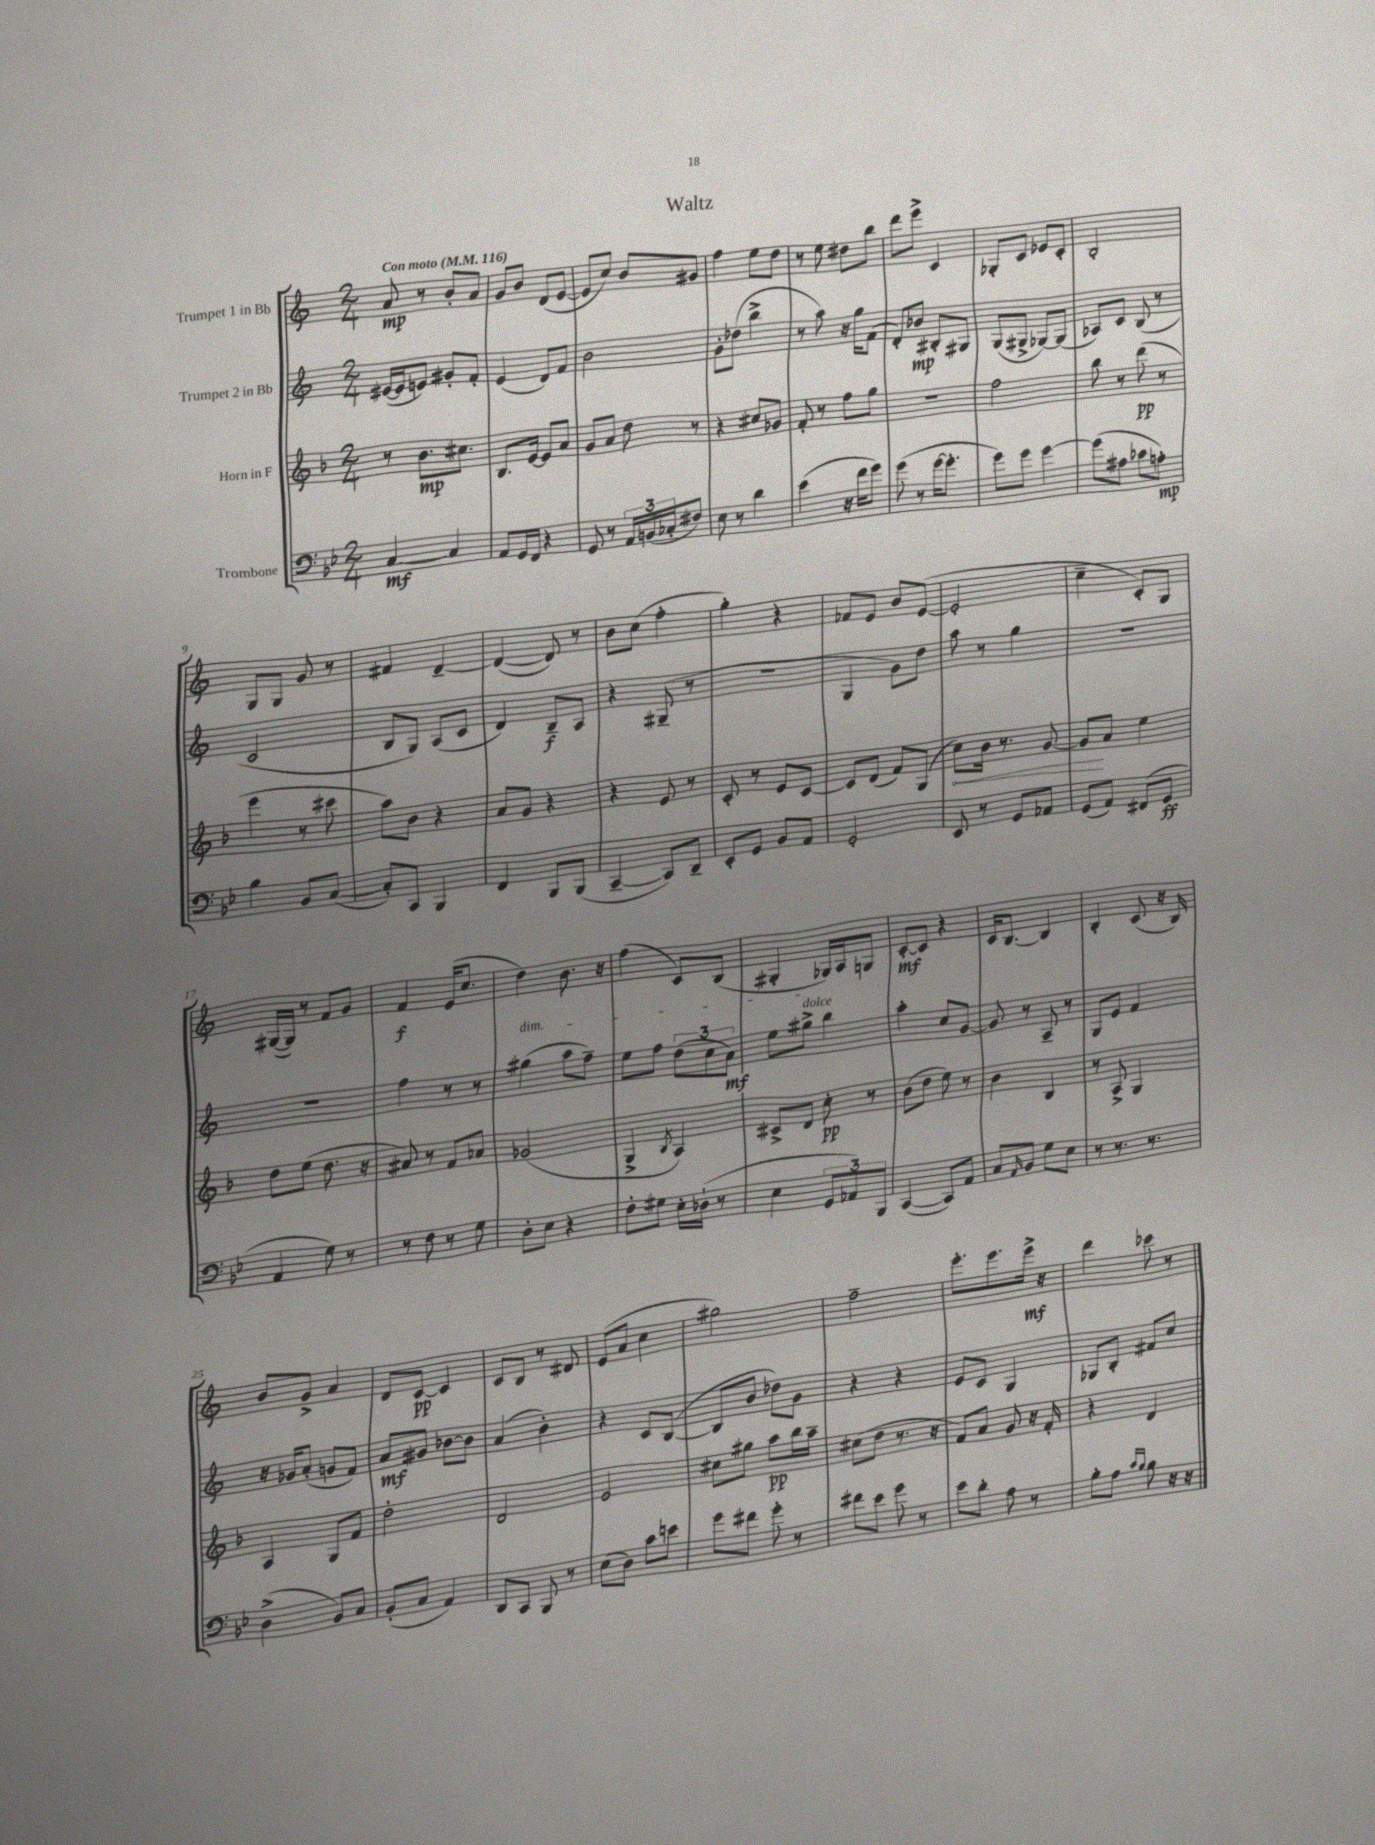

**kern	**kern	**kern	**kern
*staff4	*staff3	*staff2	*staff1
*clefF4	*clefG2	*clefG2	*clefG2
*k[b-e-]	*k[b-]	*k[]	*k[]
*M2/4	*M2/4	*M2/4	*M2/4
*MM116	*MM116	*MM116	*MM116
[4C	8r	([16e#	8a
.	.	16e#]	.
.	8.b-	8e)	8r
4C]	.	8g#'	8b'
.	8.cc#	.	.
.	.	8f'	8a
=	=	=	=
8AA	8.B-	(4e	8g
16GG	.	.	8b
16FF	[16e	.	.
4r	8e]	8d)	(8d
.	8a	8f	[8e
=	=	=	=
8GG	8g	2b	8e]
8r	8a	.	8cc)
24AA	8dd	.	8b
(24BB	.	.	.
24C-'	.	.	.
8F#)	8r	.	8g#
=	=	=	=
8E-	4r	8g'	4ff
8r	.	(8dd-	.
4d	8cc#	4bb^	8ee
.	8g-	.	8dd
=	=	=	=
(4e-	8f'	8r	8r
.	8r	8aa)	8ee
16r	8ff	16r	8dd#
16f	.	16gg	.
8g)	8gg	(8f	8bb
=	=	=	=
(8g	2r	8d')	8ddd
8r	.	8b-	8eee^
[16g	.	8B#'	4c
8.g']	.	.	.
.	.	8G#	.
=	=	=	=
8g)	2ff	(8G	8G-'
8g	.	8G#^	8c
[4g	.	[8G-)	8e-
.	.	(8G-]	8c'
=	=	=	=
(8g]	8bb-	8A-)	2B'
8A#	8r	8c	.
8c-	(8ddd	(8B	.
8A')	8r	8r	.
=	=	=	=
4B-	4eee	2c	8G
.	.	.	8G
8BB-	8r	.	8g
([8C	8ccc#	.	8r
=	=	=	=
8C'])	8aa)	8B	4f#
8CC	8b-	8G)	.
4BBB-	4r	(8A	[4d~
.	.	8c	.
=	=	=	=
4FF	8a	4d)	(4d_
.	8g	.	.
8BBB-	4r	8B~	8d])
(8BBB-	.	8A	8r
=	=	=	=
[4CC~	4r	4r	8b
.	.	.	(8cc
8CC])	8e	(8G#~	4ff'
8DD~	8r	8r	.
=	=	=	=
8EE-'	8c'	2r	4gg')
8GG	8r	.	.
8BB-	8e	.	4r
8AA	[8c	.	.
=	=	=	=
2GG'	8c]	4G	8f-
.	(8d	.	8e
.	8f)	8g)	8b
.	(8G	8dd	([8e
=	=	=	=
8EE-	8cc)	8aa	2e']
8r	16b-	8r	.
.	8.r	.	.
8GG	.	4gg	.
8AA-	[8g	.	.
=	=	=	=
(8GG	8g]	2r	4cc~
8AA)	8a	.	.
(8FF#	4ee	.	8c')
8GG	.	.	8G
=	=	=	=
4AA	8dd	2r	([16G#
.	.	.	16G#])
.	(8ee	.	8r
8G)	8.dd	.	8f
8r	.	.	8g
.	16r	.	.
=	=	=	=
8r	8a#)	4ff	4f
8F	8r	.	.
8r	8f	8r	(16e
.	.	.	8.cc
8G	8a-	8r	.
=	=	=	=
8D'	(2g-	(4gg#	4dd)
8E-	.	.	.
4r	.	8aa	8.b
.	.	8ff~)	.
.	.	.	16r
=	=	=	=
8F'	4G^	8ee	(4ff
8G#	.	8ff	.
.	8qB-	.	.
16E-'	4A)	(12dd	8c)
(16D-`	.	.	.
.	.	12cc	.
8r	.	.	(8B
.	.	12a)	.
=	=	=	=
4E-	8c#^	8ee	4G#'
.	8d	8gg#^	.
12GG	8cc'	4bb	16G-)
.	.	.	16A
12AA-)	.	.	.
.	8r	.	8G
12BBB-	.	.	.
=	=	=	=
([4CC	(8b-	4aa'	[8c'
.	8dd	.	8c]
8CC])	8ee)	8cc	4r
8AA	8r	[8g	.
=	=	=	=
8C	4b-	8g]	16c
.	.	.	[8.B
16qqAA	.	.	.
8BB-	.	8r	.
8G	4B-	8A~	4B]
8E-	.	8r	.
=	=	=	=
8r	8r	8G	4B'
8.r	8A^	8e	.
.	4G	4f	(8c
8.r	.	.	.
.	.	.	16r
.	.	.	16B)
=	=	=	=
(4D^	4A	16r	8b
.	.	16g-	.
.	.	(8a'	8g^
8BB-)	8G	8g	4a
8C	8f	8f)	.
=	=	=	=
(8BB-'	2dd'	8a	8d
8C	.	8g#	[8c
4AA)	.	[8b-	4c]
.	.	8b-]	.
=	=	=	=
8DD	2d	(4a	8c
8CC	.	.	8B
8BBB-	.	4b')	8r
8r	.	.	8d#
=	=	=	=
(8E-	2e	4r	(8e
8D)	.	.	8a
8c	.	8c	4cc
8e	.	([8B	.
=	=	=	=
8g	8cc#	8B]	2gg#)
8f#	8gg#	8b	.
8g'	8aa	8dd-)	.
8r	16bb-	8g	.
.	16aa~	.	.
=	=	=	=
8f#	(8cc#	4r	2ff~
8e-	8dd	.	.
8g	8.r	4r	.
8r	.	.	.
.	16r	.	.
=	=	=	=
8e-	8f)	8e	8.eee'
8d'	8a	8c	.
.	.	.	8.eee
8A	8g	4G	.
8r	16r	.	16eee^
.	16f'	.	16r
=	=	=	=
8B-'	4r	8G-	4ddd
8A	.	8B'	.
16qqc	.	.	.
16qqB-	.	.	.
8B-	4d	8f#	8ccc-
16r	.	8cc	8r
16r	.	.	.
==	==	==	==
*-	*-	*-	*-
